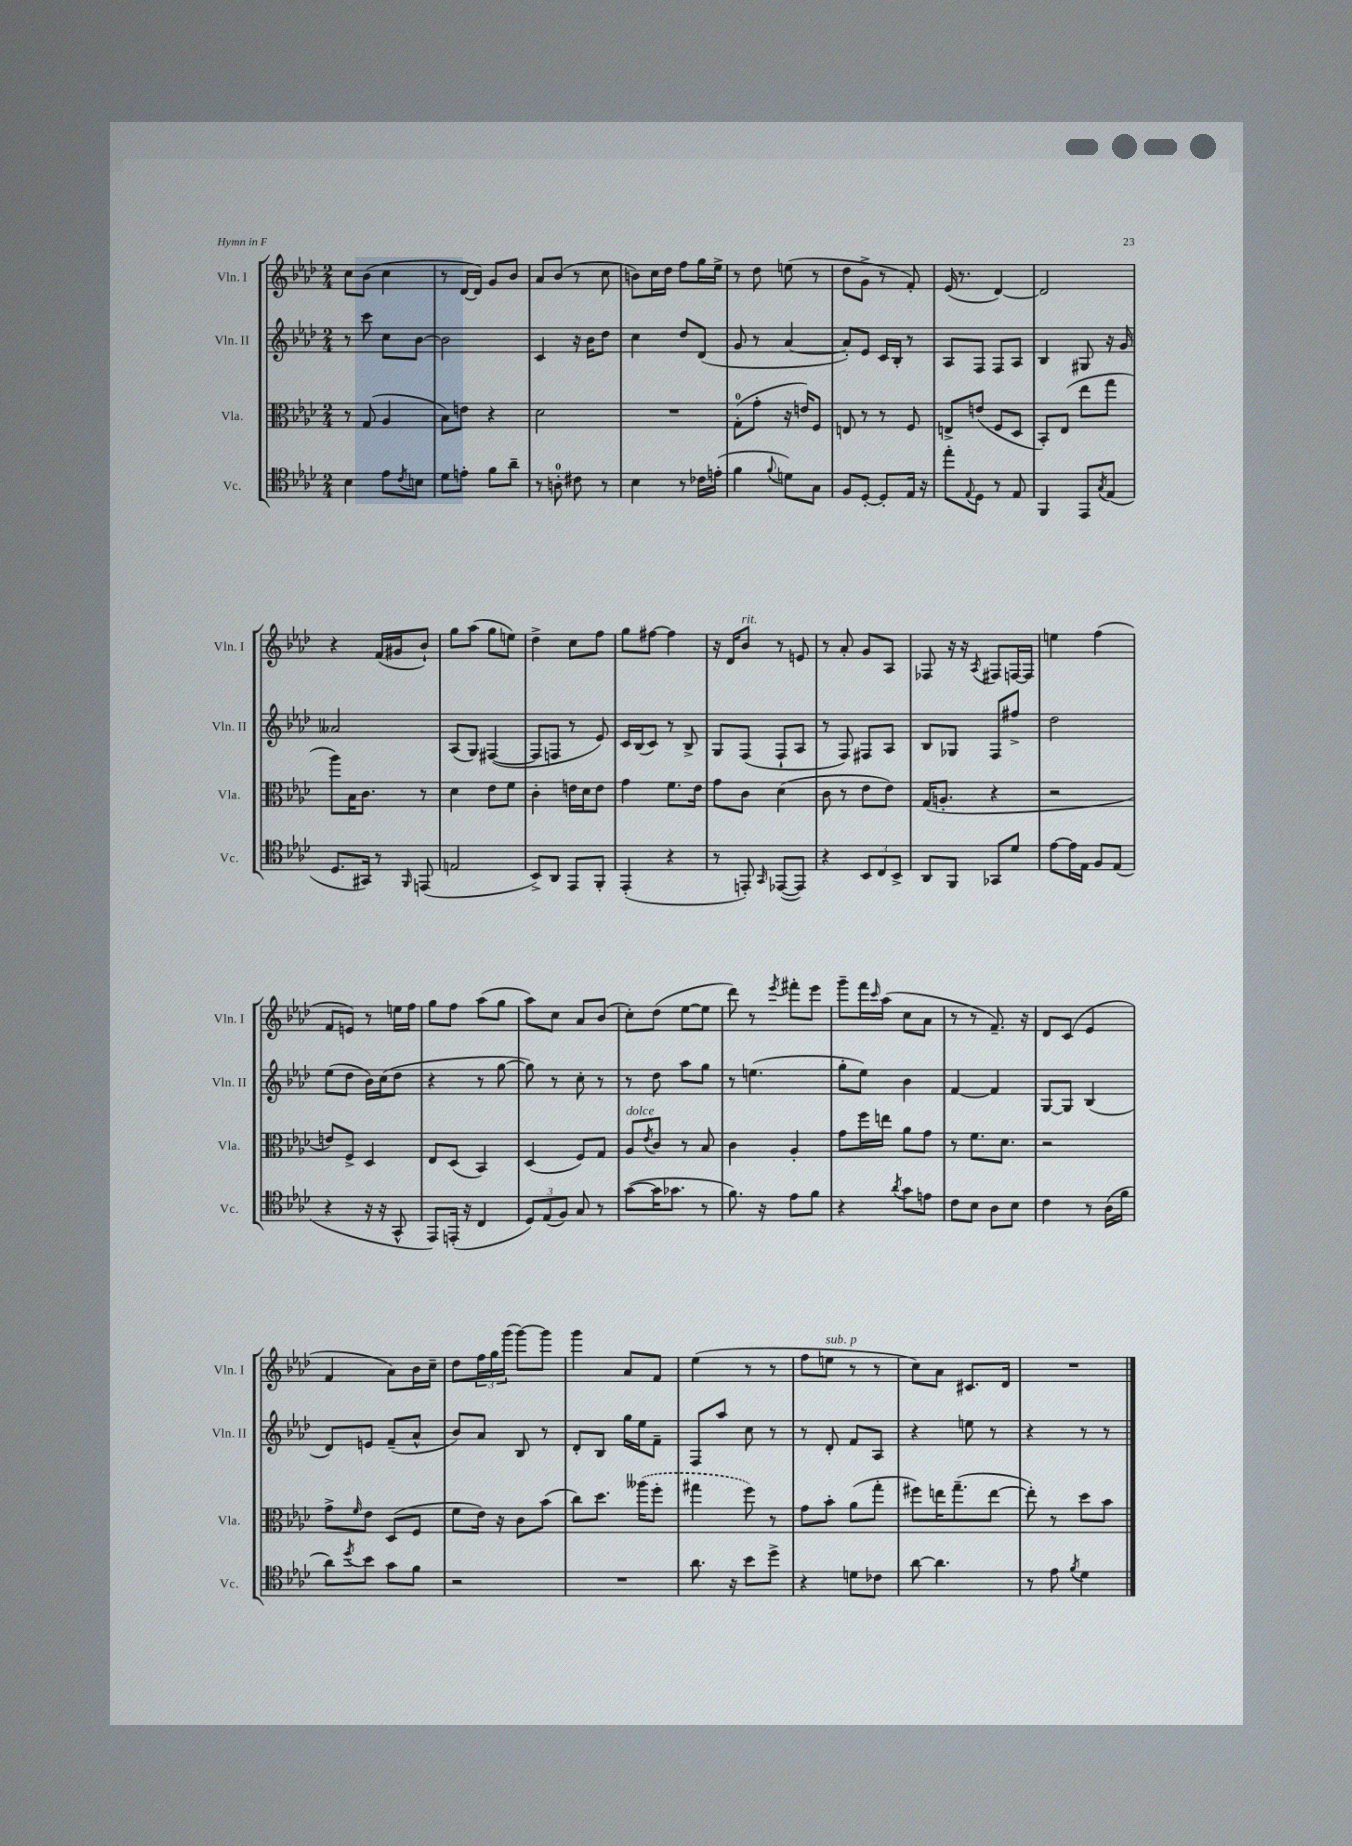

**kern	**kern	**kern	**kern
*staff4	*staff3	*staff2	*staff1
*clefC4	*clefC3	*clefG2	*clefG2
*k[b-e-a-d-]	*k[b-e-a-d-]	*k[b-e-a-d-]	*k[b-e-a-d-]
*M2/4	*M2/4	*M2/4	*M2/4
4B-\	8r	8r	8cc\L
.	(8G/	8ccc\	(8b-\J
8e-\L	4A-/	8cc\L	4cc\
8qc/	.	.	.
8B\J	.	[8b-\J	.
=	=	=	=
8d-\L	8B-\L)	2b-\]	8r
8e'\J	8e\J	.	[16d-/LL
.	.	.	16d-/]JJ)
8f\L	4r	.	8g/L
8a-~\J	.	.	8b-/J
=	=	=	=
8r	2d-\	4c/	8a-/L
8A'\	.	.	(8b-/J
8c#\	.	16r	8r
.	.	16b-\LK	.
8r	.	8dd-\J	8cc\
=	=	=	=
4B-\	2r	4cc\	8b\L)
.	.	.	16cc\L
.	.	.	16dd-\JJ
8r	.	8dd-/L	8ff\L
16c-\LL	.	(8d-/J	16gg\L
(16e'\JJ	.	.	16ee-^\JJ
=	=	=	=
4f\	(8G'\L	8g/	8r
.	8g'\J	8r	8dd-\
8qqf/	.	.	.
8d\L)	16r	[4a-/	(8ee\
.	16e/LK)	.	.
8G\J	8F/J	.	8r
=	=	=	=
8F/L	8E/	8a-'/]L)	8dd-\L
[8D-'/J	8r	8e-/J	8g^\J
8D-'/]L	8r	16c/LL	8r
.	.	16B-'/JJ	.
16E-/Jk	8F/	8r	8f'/)
16r	.	.	.
=	=	=	=
8ee-'\L	8E^/L	8A-/L	(16e-/
.	.	.	8.r
8qqE-/	.	.	.
8D-\J	(8e/J	8F/J	.
8r	8F/L	8F/L	[4d-/)
8E-/	8D-/J	8A-/J	.
=	=	=	=
4FF/	8BB-'/L)	4B-/	2d-/]
.	(8E-/J	.	.
8EE-/L	8ee-\L	8G#/	.
8qG/	.	.	.
(8E-/J	8gg\J	16r	.
.	.	16g/	.
=	=	=	=
8.D-/L	8aa-\L)	2a--/	4r
.	16B-\K	.	.
16GG#/Jk)	8.c\J	.	.
8r	.	.	(16f/LL
.	.	.	16g#/J
16qqFF/	.	.	.
(8EE/	8r	.	8b-`/J)
=	=	=	=
2E/	4d-\	(8A-/L	8gg\L
.	.	8G/J)	(8aa-\J
.	8e-\L	([4F#/	8gg\L
.	8f\J	.	8ee\J)
=	=	=	=
8BB-^/L)	4c'\	8F#/]L	4dd-^\
8AA-/J	.	8F/J	.
8EE-/L	16e\LL	8r	8cc\L
.	16d-\J	.	.
8FF'/J	8e\J	8e-/)	8ff\J
=	=	=	=
(4EE-'/	4g\	16c/LL	8gg\L
.	.	(16B-/J	.
.	.	8c/J)	[8ff#\J
4r	8.f\L	8r	4ff#\]
.	.	8B-^/	.
.	16e-\Jk	.	.
=	=	=	=
8r	8g\L	8G/L	16r
.	.	.	16d-/LK
8EE'/)	8c\J	(8F/J	8b-/J
16qqGG/	.	.	.
([8EE-/L	(4d-\	8F`/L	8r
8EE-/]J)	.	8A-/J	8e/
=	=	=	=
4r	8c\	8r	8r
.	8r	8F/)	8a-'/
12BB-/L	8e-\L	8F#/L	8g/L
12C/	.	.	.
.	8e-\J)	8A-/J	8A-/J
12BB-^/J	.	.	.
=	=	=	=
8AA-/L	(16G/LK	8B-/L	8F-/
.	8.A'/J	.	.
8FF/J	.	8G-/J	16r
.	.	.	16r
.	.	.	8qA-/
8GG-/L	4r	8F/L	8F#/L
8d-/J	.	8ff#^/J	[16F/L
.	.	.	16F/]JJ
=	=	=	=
[8e-\L	2r	2dd-\	4ee\
16e-\]L	.	.	.
16E-\JJ	.	.	.
8F/L	.	.	(4ff\
(8E-/J	.	.	.
=	=	=	=
4r	8e/L)	(8ee-\L	8f/L
.	8F^/J	8dd-\J	8e/J)
16r	4D-/	16b-\LL)	8r
16r	.	(16cc\J	.
8GG^^/	.	8dd-\J	16ee\LL
.	.	.	16ff\JJ
=	=	=	=
8EE-/L)	8E-/L	4r	8gg\L
(16EE'/Jk	(8D-/J	.	8ff\J
16r	.	.	.
4C/	4BB-/)	8r	(8aa-\L
.	.	[8gg\	8gg\J
=	=	=	=
12D-/L)	(4D-/	8gg\])	8aa-\L)
(12E-/	.	.	.
.	.	8r	8cc\J
12F/J)	.	.	.
8G/	8F/L)	8cc'\	8a-/L
8r	8G/J	8r	(8b-/J
=	=	=	=
([8g\L	8A-/L	8r	8cc'\L)
.	8qe-/	.	.
16g\]K	8c/J	8dd-\	(8dd-\J
8.g-\J	.	.	.
.	8r	8aa-\L	[8ee-\L
8r	8B-/	8gg\J	8ee-\]J
=	=	=	=
8.f\)	4c\	8r	8ddd-\)
.	.	(4.ee\	8r
16r	.	.	.
.	.	.	8qeee-/
8e-\L	4A-'/	.	8fff#'\L
8f\J	.	.	8eee-\J
=	=	=	=
4r	8g\L	8gg'\L	8ggg~\L
.	16ff\L	8ee-\J)	16fff\L
.	.	.	16qqccc/
.	16ee\JJ	.	(16aa-\JJ
8qa-/	.	.	.
8g\L	8a-\L	4b-\	8cc\L
8e\J	8g\J	.	8a-\J
=	=	=	=
8c\L	8r	[4f/	8r
8B-\J	8.f\L	.	8r
8A-\L	.	4f/]	8.f~/)
.	8.d-\J	.	.
8B-\J	.	.	.
.	.	.	16r
=	=	=	=
4c\	2r	[8G/L	8d-/L
.	.	8G/]J	(8c/J
8r	.	(4B-/	4e-/
(16A-\LL	.	.	.
16f\JJ	.	.	.
=	=	=	=
8a-\L)	8g^\L	8d-/L)	4f/
8qdd-/	16qqf/	.	.
8b-\J	8e-\J	8e/J	.
8g\L	(8D-/L	(8f~/L	8a-\L)
8f\J	8F/J	8a-^^/J	16b-\L
.	.	.	16cc~\JJ
=	=	=	=
2r	8f\L	8b-/L)	8dd-\L
.	16e-\Jk)	8a-/J	24ff\L
.	.	.	24gg\
.	16r	.	.
.	.	.	(24ggg\JJ
.	8c\L	8B-/	[8ggg\L)
.	(8b-\J	8r	8ggg\]J
=	=	=	=
2r	8cc\L)	8d-'/L	4ggg\
.	8.dd-\J	8B-/J	.
.	.	16gg\LL	8a-/L
.	(16aa--\LK	16ee-\J	.
.	8ff'\J	8f~\J	8f/J
=	=	=	=
8.a-\	4gg#\	8F/L	(4ee-\
.	.	8aa-/J	.
16r	.	.	.
8b-\L	8ff\)	8cc\	8r
8dd-^\J	8r	8r	8r
=	=	=	=
4r	8g\L	8r	8ff\L
.	8b-'\J	8d-'/	8ee\J
8d\L	(8a-\L	8f/L	8r
8c-\J	8gg'\J	8A-/J	8r
=	=	=	=
[8a-\	8ff#\L)	4r	8cc\L)
4.a-\]	16ee\K	.	8a-\J
.	(8.gg~\	.	.
.	.	8ee\	8.c#/L
.	[8ee\J	8r	.
.	.	.	16d-/Jk
=	=	=	=
8r	8ee'\])	4r	2r
8e-\	8r	.	.
8qf/	.	.	.
4d-\	8dd-\L	8r	.
.	8b-\J	8r	.
==	==	==	==
*-	*-	*-	*-
